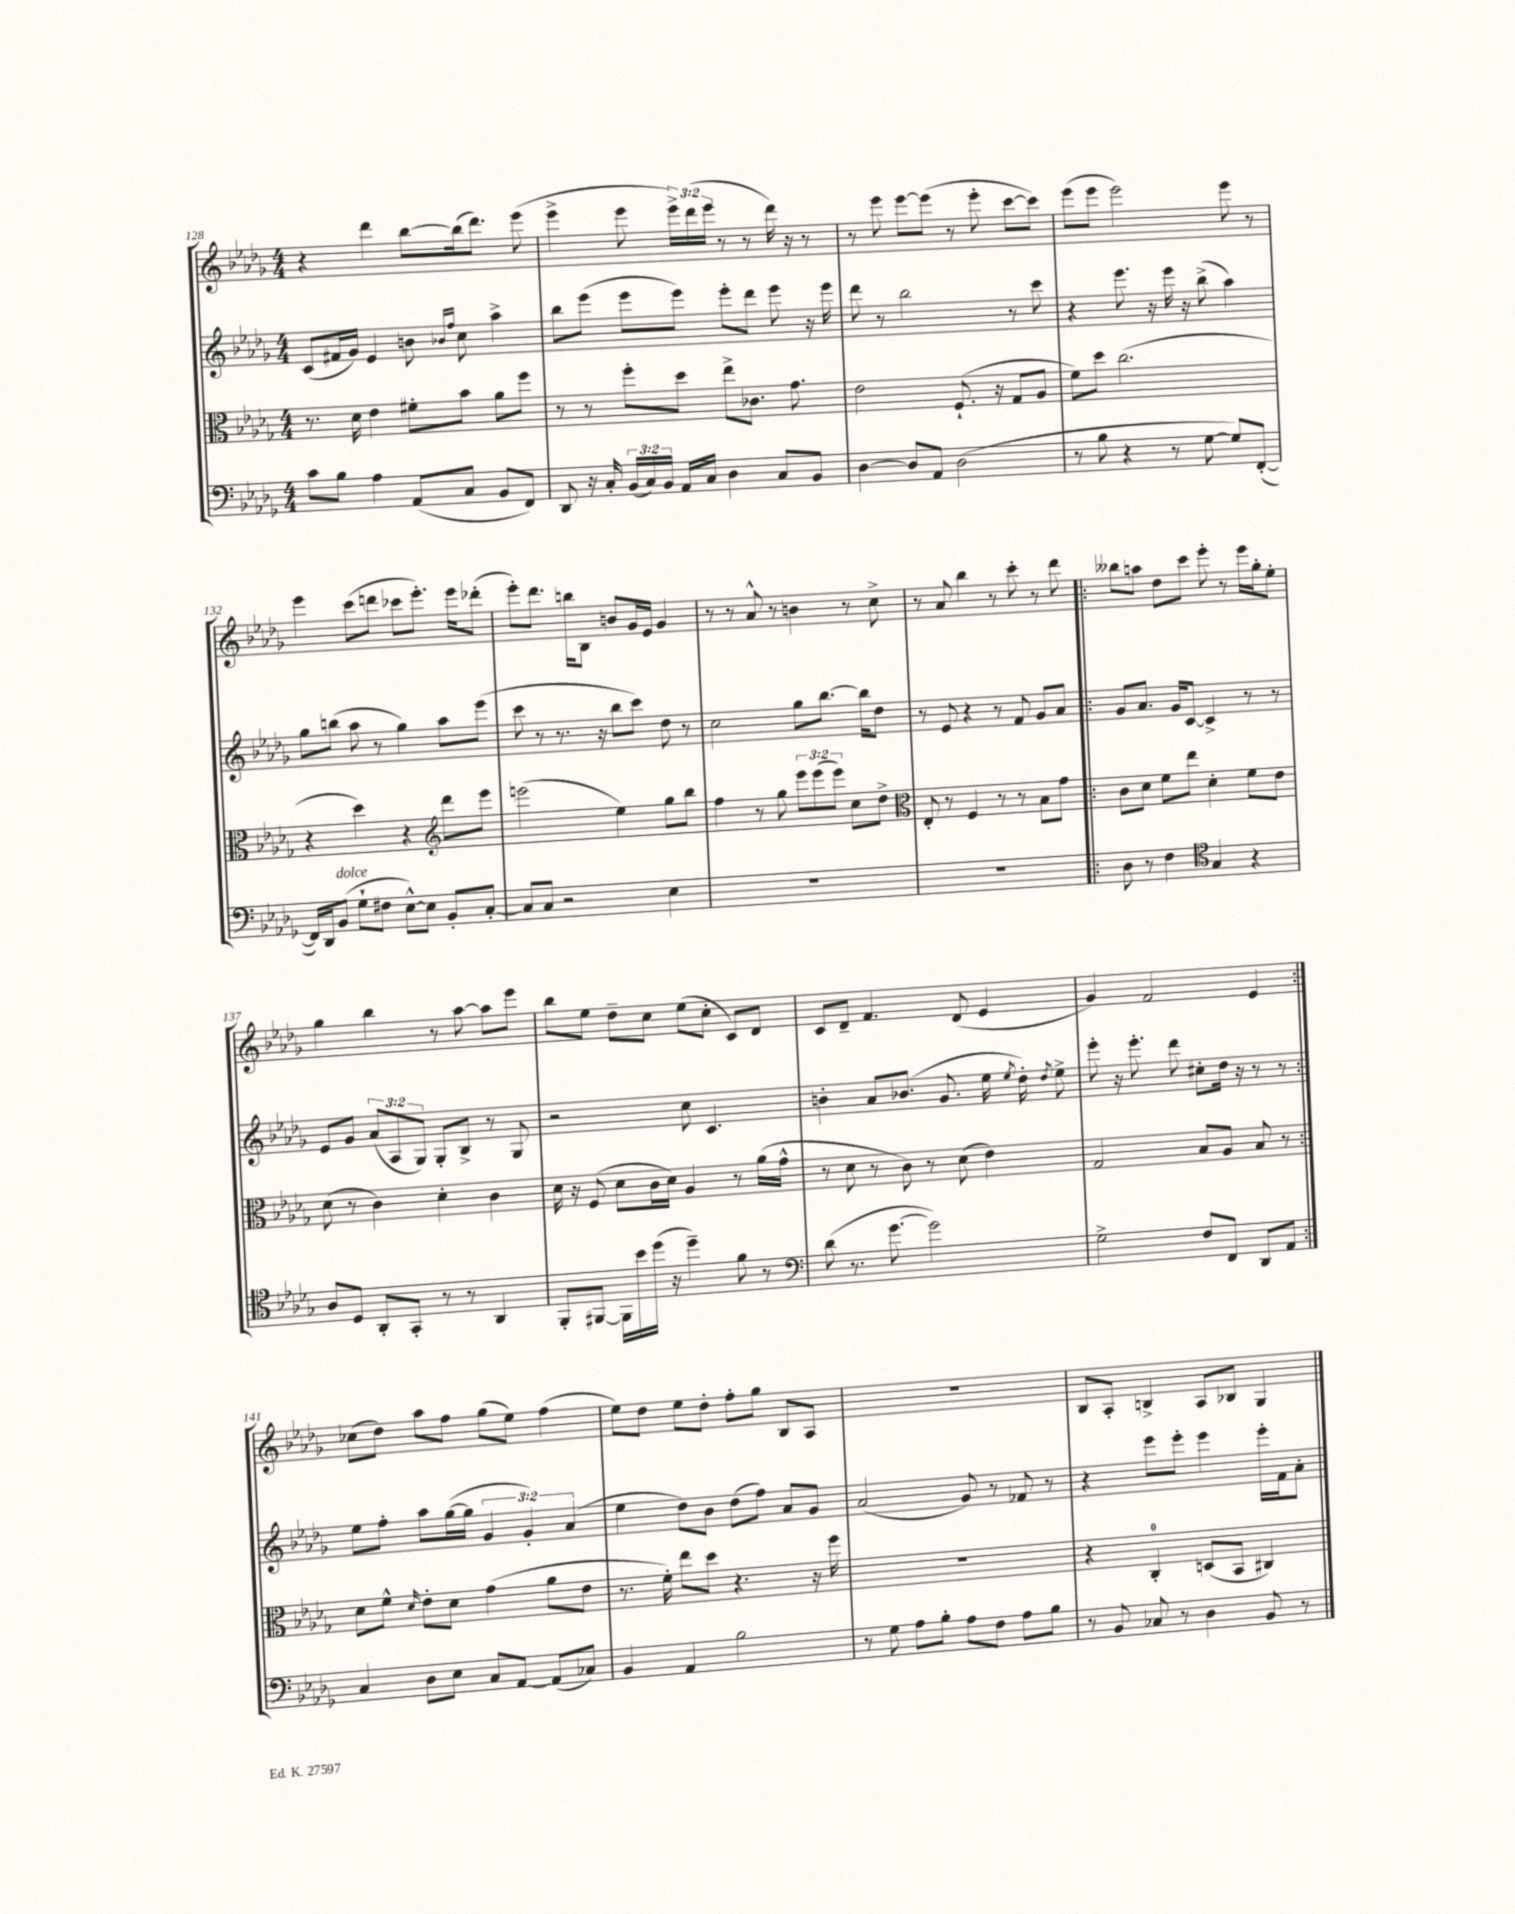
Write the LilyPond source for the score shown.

<<
\new StaffGroup <<
\new Staff = "s0" {
    \clef treble \key des \major \numericTimeSignature \time 4/4 \override Staff.TupletNumber.text = #tuplet-number::calc-fraction-text
    \autoBeamOff r4 des'''4 bes''8[~ bes''16( des'''8.]) ees'''8( |
    ees'''4-> ees'''8 \tuplet 3/2 { ees'''16[->) des'''16( ees'''16] } r8 r8 des'''16) r16 r8 |
    r8 ees'''8 ees'''8[~ ees'''8]( r8 ees'''8-. c'''8[~ c'''8]) |
    ees'''8[( ees'''8] ees'''2) ees'''8 r8 |
    ees'''4 c'''8[( d'''8] ces'''8[ ees'''8.]-.) ees'''16[ des'''8]-.( |
    ees'''8[-.) des'''8.] b''16[ bes8] b'8[ ges'16 ees'16] ges'4 |
    r8 r8 aes'8-^ r8 b'4 r8 c''8-> |
    r8 aes'8 bes''4 r8 c'''8-. r8 des'''8 |
    \repeat volta 2 { beses''8[ a''8] des''8[ c'''8] ees'''8-. r8 ees'''16[ ges''16-. ees''8]-. |
    ges''4 bes''4 r8 aes''8~ aes''8[ ees'''8] |
    bes''8[ ees''8] des''8[-- c''8] ees''8[( c''8]-. c'8[) des'8] |
    c'8[ des'8]-- f'4. des'8( ees'4 |
    ges'4) f'2 ees'4 | }
    ces''8[( des''8]) aes''8[ f''8] ges''8[( ees''8]) f''4( |
    ees''8[) des''8] ees''8[ des''8]-. f''8[-. ges''8] bes8[ aes8] |
    R1 |
    bes8[ aes8]-. b4-> aes8[ bes8] ges4 \bar "|." |
}
\new Staff = "s1" {
    \clef treble \key des \major \numericTimeSignature \time 4/4 \override Staff.TupletNumber.text = #tuplet-number::calc-fraction-text
    \autoBeamOff c'8[( fis'16 ges'16]) ees'4 b'8 \grace { bes'16[ f''16] } c''8 aes''4-> |
    bes''8[ ees'''8]( ees'''8[ ees'''8]) ees'''8[-. des'''8] ees'''8 r16 ees'''16 |
    des'''8 r8 bes''2 r8 c'''8 |
    r4 ees'''8. r16 ees'''16 r16 bes''8->( aes''4) |
    ges''8[ b''8]( aes''8 r8 ges''4) aes''8[ ees'''8]( |
    c'''8 r8 r8. r16 bes''8[ c'''8]) des''8 r8 |
    c''2 ges''8[ bes''8.]~ bes''16[ des''8] |
    r8 ees'8 r4 r8 f'8 ges'8[ aes'8] |
    \repeat volta 2 { ges'8[ aes'8.] ges'16[ c'8]~ c'4-> r8 r8 |
    ees'8[ ges'8] \tuplet 3/2 { aes'8[( aes8 ges8]) } ges8[-. bes8]-> r8 ges8 |
    r2 c''8 c'4. |
    b'4-. aes'8[ bes'8.]( ges'8. ees''16 \acciaccatura { ees''8 } des''16-.) \acciaccatura { des''8 } ees''8-> |
    ees'''8-. r16 ees'''8.-. des'''8 cis''8[-. des''16] r16 r8 r8 | }
    ees''8[ f''8]-. aes''8[ ges''16~( ges''16] \tuplet 3/2 { ges'4 ges'4-.) aes'4( } |
    ees''4 des''8[) bes'8] des''8[( f''8]) aes'8[ ges'8] |
    aes'2( ges'8) r8 fes'8 r8 |
    r4 ees'''8[ ees'''8]-. ees'''4 ees'''16[-. f'16 aes'8]-. \bar "|." |
}
\new Staff = "s2" {
    \clef alto \key des \major \numericTimeSignature \time 4/4 \override Staff.TupletNumber.text = #tuplet-number::calc-fraction-text
    \autoBeamOff r8. des'16 ees'4 fis'8[-. bes'8] aes'8[ f''8] |
    r8 r8 f''8[-. des''8] ees''8[-> ces'8.] ges'8. |
    ees'2 f8.-!( r16 ges8[ aes8] |
    f'8[) des''8] c''2.( |
    r4 des''4) r4 \clef treble des'''8[ ees'''8] |
    e'''2( ees''4) ges''8[ bes''8] |
    f''4 r8 ges''8 \tuplet 3/2 { ees'''8[ ees'''8( ees'''8]) } c''8[ des''8]-> |
    \clef alto ees8-. r8 f4 r8 r8 bes8[ ges'8] |
    \repeat volta 2 { c'8[ des'8] f'8[ ees''8] des'4-. f'8[ ees'8] |
    des'8( r8 c'4) des'4-. c'4 |
    des'16 r16 f8( des'8[ c'16 des'16]) aes4 r8 aes'16[( ges'16]-^ |
    r8 des'8 r8 c'8) r8 des'8( ees'4) |
    ges2 bes8[ aes8] bes8 r8 | }
    des'8[ f'8]-^ \grace { des'16 } ees'8[-. des'8] ges'4( aes'8[ ees'8] |
    r8. f'16-.) ees''8[ des''8] r4. r16 f''16 |
    R1 |
    r4 c4-0-. d8[( bes,8] cis4) \bar "|." |
}
\new Staff = "s3" {
    \clef bass \key des \major \numericTimeSignature \time 4/4 \override Staff.TupletNumber.text = #tuplet-number::calc-fraction-text
    \autoBeamOff c'8[ bes8] aes4 aes,8[( c8] bes,8[ f,8]) |
    des,8 r16 c16-. \tuplet 3/2 { bes,16[( c16) bes,16] } aes,16[ c16] des4 c8[ bes,8] |
    des4~ des8[ aes,8] des2( |
    r8 bes8 r4 r8 ges8~ ges8[) f,8]~-.( |
    f,16[) des,16 bes,8]^\markup { \italic "dolce" }( ges8[-! fis8] ees8[~-^) ees8] bes,8[-. c8]~-. |
    c8[ c8] r2 ees4 |
    R1 |
    r1 |
    \repeat volta 2 { des8 r8 f4 \clef tenor ges4 r4 |
    aes8[ des8] aes,8[-. ges,8]-. r8 r8 aes,4 |
    f,8[-. fis,8]~ fis,16[ bes'16 des''16]( r16 des''4--) f'8 r8 |
    \clef bass des'8( r8. ges'8.~ ges'2) |
    ges2-> f8[ f,8] des,8[ aes,8] | }
    c4 des8[ ees8] c8[ aes,8]~ aes,8[( ces8]) |
    bes,4 aes,4 bes2 |
    r8 ges8 aes8[ bes8]-. aes8[ f8] aes8[ bes8] |
    r8 bes,8 ces8 r8 des4 bes,8 r8 \bar "|." |
}
>>
>>
\layout { \context { \Score currentBarNumber = #128 } }
